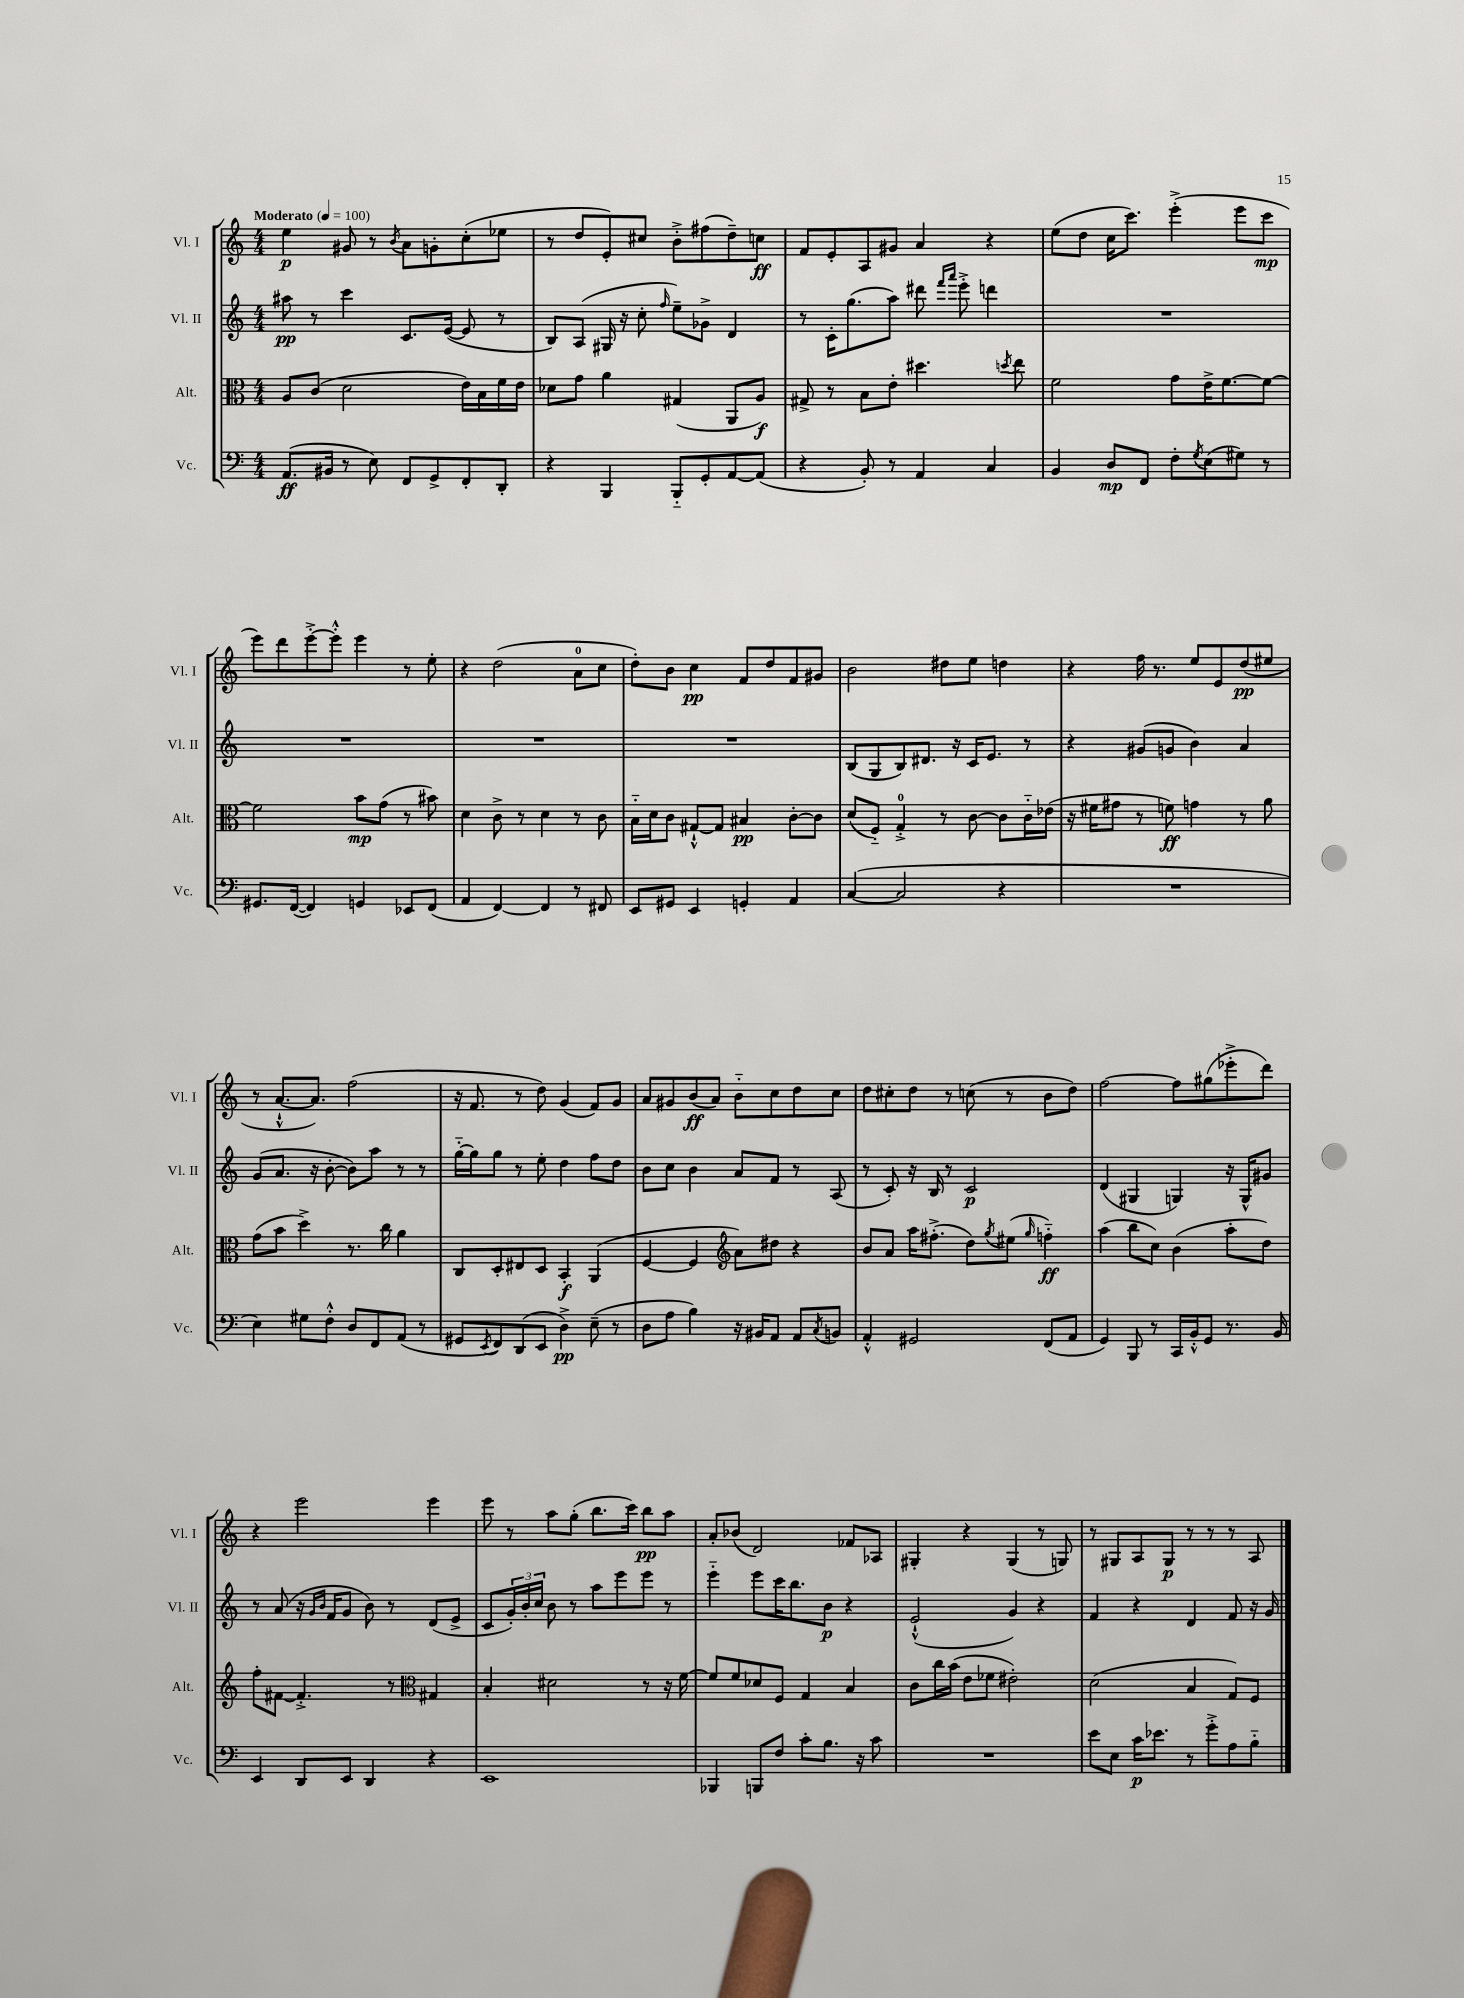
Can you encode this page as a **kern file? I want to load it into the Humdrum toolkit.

**kern	**dynam	**kern	**dynam	**kern	**dynam	**kern	**dynam
*part4	*part4	*part3	*part3	*part2	*part2	*part1	*part1
*staff4	*staff4	*staff3	*staff3	*staff2	*staff2	*staff1	*staff1
*I"Vc.	*	*I"Alt.	*	*I"Vl. II	*	*I"Vl. I	*
*I'Vc.	*	*I'Alt.	*	*I'Vl. II	*	*I'Vl. I	*
*clefF4	*	*clefC3	*	*clefG2	*	*clefG2	*
*k[]	*	*k[]	*	*k[]	*	*k[]	*
*M4/4	*	*M4/4	*	*M4/4	*	*M4/4	*
*MM100	*	*MM100	*	*MM100	*	*MM100	*
=1	=1	=1	=1	=1	=1	=1	=1
!	!	!	!	!	!	!LO:TX:a:B:t=Moderato	!
(8.AA/L	ff	8A/L	.	8aa#X\	pp	4ee\	p
.	.	(8c/J	.	8r	.	.	.
16BB#X/Jk	.	.	.	.	.	.	.
8r	.	2d\	.	4ccc\	.	8g#X/	.
8E\)	.	.	.	.	.	8r	.
.	.	.	.	.	.	8qb/	.
8FF/L	.	.	.	8.c/L	.	8a\L	.
8GG^/	.	.	.	.	.	8gn'\	.
.	.	.	.	([16e/Jk	.	.	.
8FF'/	.	16e\LL)	.	8e/]	.	(8cc'\	.
.	.	16B\	.	.	.	.	.
8DD'/J	.	16f\	.	8r	.	8ee-X\J	.
.	.	16e\JJ	.	.	.	.	.
=2	=2	=2	=2	=2	=2	=2	=2
4r	.	8d-X\L	.	8B/L)	.	8r	.
.	.	8g\J	.	(8A/J	.	8dd/L	.
4BBB/	.	4a\	.	16G#X/	.	8e'/)	.
.	.	.	.	16r	.	.	.
.	.	.	.	8cc'\	.	8cc#X/J	.
.	.	.	.	16qqff/	.	.	.
8BBB/L	.	(4G#X/	.	8ee~\L)	.	8b'^\L	.
8GG'/	.	.	.	8g-X^\J	.	(8ff#X\	.
[8AA/	.	8AA/L	.	4d/	.	8dd~\)	.
(8AA/J]	.	8A/J)	f	.	.	8ccn\J	ff
=3	=3	=3	=3	=3	=3	=3	=3
4r	.	8G#X^/	.	8r	.	8f/L	.
.	.	8r	.	16c'\KL	.	8e'/	.
.	.	.	.	(8.gg\	.	.	.
8BB'/)	.	8B\L	.	.	.	8A/	.
8r	.	8e'\J	.	8aa\J)	.	8g#X/J	.
4AA/	.	4.dd#X\	.	8ddd#X\	.	4a/	.
.	.	.	.	16qqfff/LL	.	.	.
.	.	.	.	16qqaaa/JJ	.	.	.
.	.	.	.	8eee'^\	.	.	.
4C/	.	.	.	4dddn\	.	4r	.
.	.	8qddn/	.	.	.	.	.
.	.	8ee\	.	.	.	.	.
=4	=4	=4	=4	=4	=4	=4	=4
4BB/	.	2f\	.	1r	.	(8ee\L	.
.	.	.	.	.	.	8dd\J	.
8D/L	mp	.	.	.	.	16cc\KL	.
.	.	.	.	.	.	8.ccc\J)	.
8FF/J	.	.	.	.	.	.	.
8F'\L	.	8g\L	.	.	.	(4eee'^\	.
8qG/	.	.	.	.	.	.	.
(8E\	.	16e^\K	.	.	.	.	.
.	.	[8.f\	.	.	.	.	.
8G#X\J)	.	.	.	.	.	8eee\L	.
8r	.	8f\J_	.	.	.	8ccc\J	mp
!!LO:LB:g=z
=5	=5	=5	=5	=5	=5	=5	=5
8.GG#X/L	.	2f\]	.	1r	.	8eee\L)	.
.	.	.	.	.	.	8ddd\	.
([16FF/Jk	.	.	.	.	.	.	.
4FF/])	.	.	.	.	.	[8eee'^\	.
.	.	.	.	.	.	8eee'^^\J]	.
4GGn/	.	8b\L	mp	.	.	4eee\	.
.	.	(8g\J	.	.	.	.	.
8EE-X/L	.	8r	.	.	.	8r	.
(8FF/J	.	8b#X\)	.	.	.	8ee'\	.
=6	=6	=6	=6	=6	=6	=6	=6
4AA/	.	4d\	.	1r	.	4r	.
[4FF/)	.	8c^\	.	.	.	(2dd\	.
.	.	8r	.	.	.	.	.
4FF/]	.	4d\	.	.	.	.	.
8r	.	8r	.	.	.	8a\L	.
8FF#X/	.	8c\	.	.	.	8cc\J	.
=7	=7	=7	=7	=7	=7	=7	=7
8EE/L	.	16B\LL	.	1r	.	8dd'\L)	.
.	.	16d\J	.	.	.	.	.
8GG#X/J	.	8c\J	.	.	.	8b\J	.
4EE/	.	[8G#X`^^/L	.	.	.	4cc\	pp
.	.	8G#/J]	.	.	.	.	.
4GGn'/	.	4B#X/	pp	.	.	8f/L	.
.	.	.	.	.	.	8dd/	.
4AA/	.	[8c'\L	.	.	.	8f/	.
.	.	8c\J]	.	.	.	8g#X/J	.
=8	=8	=8	=8	=8	=8	=8	=8
([4C/	.	(8d/L	.	(8B/L	.	2b\	.
.	.	8F/J)	.	8G/	.	.	.
2C/]	.	4G'^/	.	8B/)	.	.	.
.	.	.	.	8.d#X/J	.	.	.
.	.	8r	.	.	.	8dd#X\L	.
.	.	.	.	16r	.	.	.
.	.	[8c\	.	16c/KL	.	8ee\J	.
.	.	.	.	8.e/J	.	.	.
4r	.	8c\L]	.	.	.	4ddn\	.
.	.	16c\L	.	8r	.	.	.
.	.	(16e-X\JJ	.	.	.	.	.
=9	=9	=9	=9	=9	=9	=9	=9
1r	.	16r	.	4r	.	4r	.
.	.	16f#X\KL	.	.	.	.	.
.	.	8g#X\J	.	.	.	.	.
.	.	8r	.	(8g#X/L	.	16ff\	.
.	.	.	.	.	.	8.r	.
.	.	8fn\)	ff	8gn/J	.	.	.
.	.	4gn\	.	4b\)	.	8ee/L	.
.	.	.	.	.	.	8e/	.
.	.	8r	.	4a/	.	(8dd/	pp
.	.	8a\	.	.	.	8ee#X/J	.
!!LO:LB:g=z
=10	=10	=10	=10	=10	=10	=10	=10
4E\)	.	(8g\L	.	(8g/L	.	8r	.
.	.	8b\J	.	8.a/J	.	[8.a`^^/L	.
8G#X\L	.	4dd^\)	.	.	.	.	.
.	.	.	.	16r	.	8.a/J])	.
8F'^^\J	.	.	.	[8b'\	.	.	.
8D/L	.	8.r	.	8b\L])	.	(2ff\	.
8FF/	.	.	.	8aa\J	.	.	.
.	.	16cc\	.	.	.	.	.
(8AA/J	.	4a\	.	8r	.	.	.
8r	.	.	.	8r	.	.	.
=11	=11	=11	=11	=11	=11	=11	=11
8GG#X/L	.	8C/L	.	[16gg\LL	.	16r	.
.	.	.	.	16gg\J]	.	8.f/	.
8qEE/	.	.	.	.	.	.	.
8FF/)	.	8D'/	.	8gg\J	.	.	.
(8DD/	.	8E#X/	.	8r	.	8r	.
8EE/J	.	8D/J	.	8ee'\	.	8dd\)	.
4D^\)	pp	4BB'/	f	4dd\	.	(4g/	.
(8E~\	.	(4AA/	.	8ff\L	.	8f/L)	.
8r	.	.	.	8dd\J	.	8g/J	.
=12	=12	=12	=12	=12	=12	=12	=12
8D\L	.	[4F/	.	8b\L	.	8a/L	.
8A\J	.	.	.	8cc\J	.	8g#X/	.
4B\)	.	4F/]	.	4b\	.	(8b/	ff
.	.	.	.	.	.	8a/J)	.
*	*	*clefG2	*	*	*	*	*
16r	.	8a\L)	.	8a/L	.	8b\L	.
16BB#X/KL	.	.	.	.	.	.	.
8AA/J	.	8dd#X\J	.	8f/J	.	8cc\	.
8AA/L	.	4r	.	8r	.	8dd\	.
8qC/	.	.	.	.	.	.	.
8BBn/J	.	.	.	(8A/	.	8cc\J	.
=13	=13	=13	=13	=13	=13	=13	=13
4AA'^^/	.	8b/L	.	8r	.	8dd\L	.
.	.	8a/J	.	8c'/)	.	8cc#X'\	.
2GG#X/	.	16aa\KL	.	16r	.	8dd\J	.
.	.	(8.ff#X'^\J	.	16B/	.	.	.
.	.	.	.	8r	.	8r	.
.	.	8dd\L)	.	2c/	p	(8ccn\	.
.	.	8qgg/	.	.	.	.	.
.	.	(8ee#X\J	.	.	.	8r	.
.	.	16qqgg/	.	.	.	.	.
(8FF/L	.	4ffn\)	ff	.	.	8b\L	.
8AA/J	.	.	.	.	.	8dd\J)	.
=14	=14	=14	=14	=14	=14	=14	=14
4GG/)	.	(4aa\	.	(4d/	.	[2ff\	.
8BBB/	.	8bb\L	.	4G#X/	.	.	.
8r	.	8cc\J)	.	.	.	.	.
16CC/LL	.	(4b\	.	4Gn/)	.	8ff\L]	.
16BB'^^/J	.	.	.	.	.	.	.
8GG/J	.	.	.	.	.	(8gg#X\	.
8.r	.	8aa'\L	.	16r	.	8eee-X'^\	.
.	.	.	.	16G^^/KL	.	.	.
.	.	8dd\J)	.	8g#X/J	.	8ddd\J)	.
16BB/	.	.	.	.	.	.	.
!!LO:LB:g=z
=15	=15	=15	=15	=15	=15	=15	=15
4EE/	.	8ff'\L	.	8r	.	4r	.
.	.	[8f#X\J	.	(8a/	.	.	.
8DD/L	.	4.f#'^/]	.	16r	.	2eee\	.
.	.	.	.	16qqg/LL	.	.	.
.	.	.	.	16qqb/JJ	.	.	.
.	.	.	.	16f/KL	.	.	.
8EE/J	.	.	.	8g/J	.	.	.
4DD/	.	.	.	8b\)	.	.	.
.	.	8r	.	8r	.	.	.
*	*	*clefC3	*	*	*	*	*
4r	.	4G#X/	.	(8d/L	.	4eee\	.
.	.	.	.	8e^/J	.	.	.
=16	=16	=16	=16	=16	=16	=16	=16
1EE	.	4B'/	.	8c/L	.	8eee\	.
.	.	.	.	24g'/L)	.	8r	.
.	.	.	.	24b'/	.	.	.
.	.	.	.	24cc/JJ	.	.	.
.	.	2d#X\	.	8b\	.	8aa\L	.
.	.	.	.	8r	.	(8gg'\J	.
.	.	.	.	8aa\L	.	8.bb\L	.
.	.	.	.	8eee\	.	.	.
.	.	.	.	.	.	16ccc\Jk)	.
.	.	8r	.	8eee\J	.	8bb\L	pp
.	.	16r	.	8r	.	8aa\J	.
.	.	[16f\	.	.	.	.	.
=17	=17	=17	=17	=17	=17	=17	=17
4BBB-X/	.	8f/L]	.	4eee\	.	8a'/L	.
.	.	8f/	.	.	.	(8b-X/J	.
8BBBn/L	.	8d-X/	.	8eee\L	.	2d/)	.
8F/J	.	8F/J	.	16ccc\K	.	.	.
.	.	.	.	8.bb\	.	.	.
8c'\L	.	4G/	.	.	.	.	.
8.B\J	.	.	.	8b\J	p	.	.
.	.	4B/	.	4r	.	8f-X/L	.
16r	.	.	.	.	.	.	.
8c\	.	.	.	.	.	8A-X/J	.
=18	=18	=18	=18	=18	=18	=18	=18
1r	.	8c\L	.	(2e`^^/	.	4G#X'/	.
.	.	16cc\L	.	.	.	.	.
.	.	(16b\JJ	.	.	.	.	.
.	.	8e\L	.	.	.	4r	.
.	.	8f-X\J	.	.	.	.	.
.	.	2e#X'\)	.	4g/)	.	(4G#/	.
.	.	.	.	4r	.	8r	.
.	.	.	.	.	.	8Gn/)	.
=19	=19	=19	=19	=19	=19	=19	=19
8e\L	.	(2d\	.	4f/	.	8r	.
8E\J	.	.	.	.	.	8G#X/L	.
16c\KL	p	.	.	4r	.	8A/	.
8.e-X\J	.	.	.	.	.	.	.
.	.	.	.	.	.	8G#/J	p
8r	.	4B/	.	4d/	.	8r	.
8g'^\L	.	.	.	.	.	8r	.
8A\	.	8G/L)	.	8f/	.	8r	.
8B\J	.	8F/J	.	16r	.	8A/	.
.	.	.	.	16g/	.	.	.
==	==	==	==	==	==	==	==
*-	*-	*-	*-	*-	*-	*-	*-
